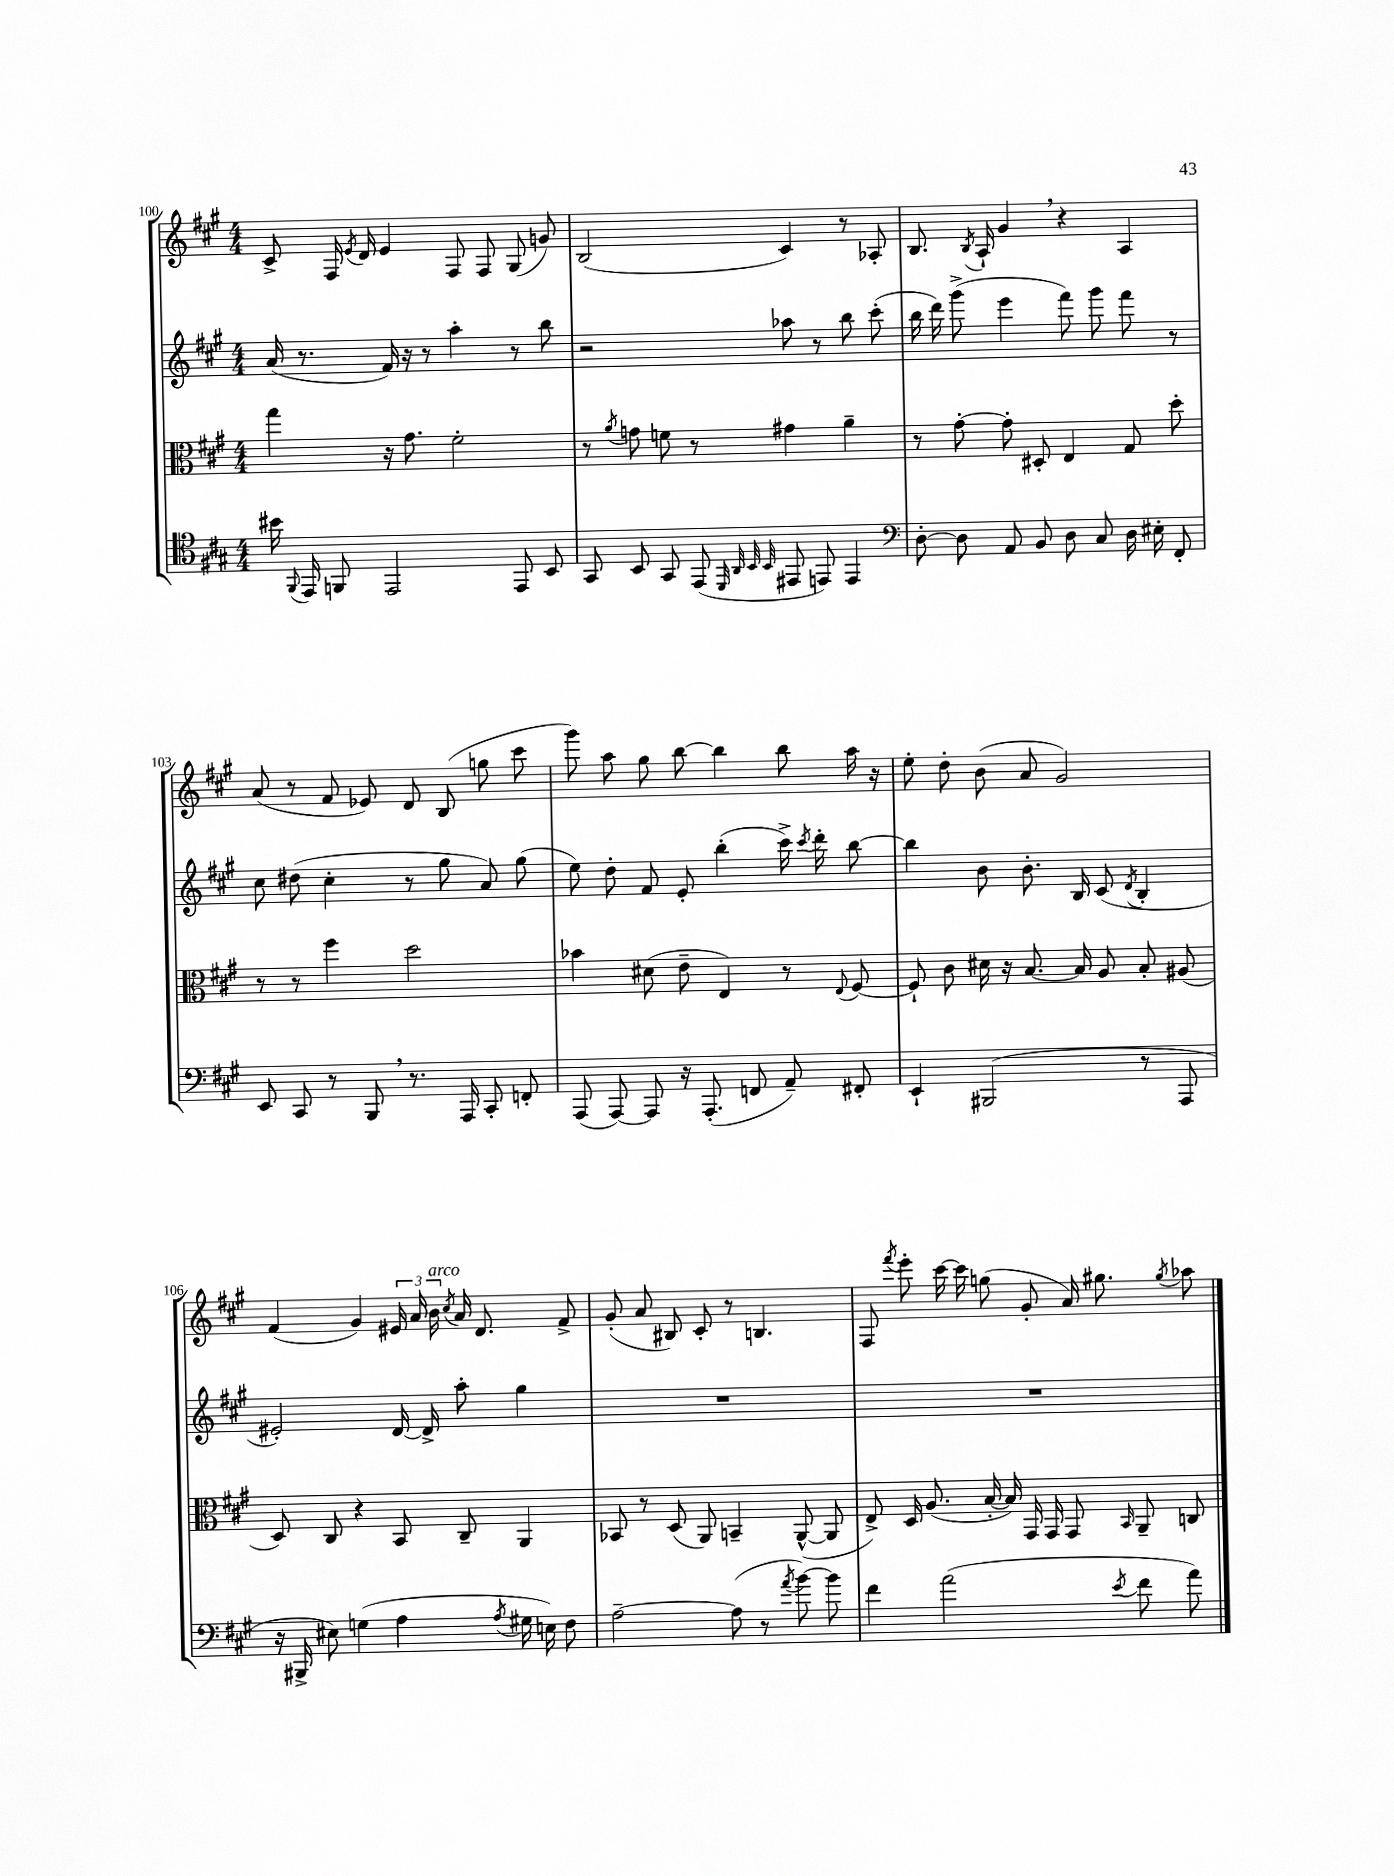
<<
\new StaffGroup <<
\new Staff = "s0" {
    \clef treble \key a \major \numericTimeSignature \time 4/4
    \autoBeamOff cis'8-> fis16 \acciaccatura { e'8 } d'16 e'4 fis8 fis8 gis8( g'8) |
    b2( cis'4) r8 aes8-. |
    b8. \acciaccatura { b8 } a16-! gis'4 \breathe r4 a4 |
    a'8( r8 fis'8 ees'8) d'8 b8( g''8 cis'''8 |
    gis'''8) a''8 gis''8 b''8~ b''4 b''8 a''16 r16 |
    e''8-. d''8-. b'8( a'8 gis'2) |
    fis'4( gis'4) \tuplet 3/2 { eis'16 a'16 b'16^\markup { \italic "arco" } } \acciaccatura { cis''8 } a'16 d'8. fis'8-> |
    gis'8-.( a'8 bis8) cis'8-. r8 b4. |
    fis8 \acciaccatura { fis'''8 } e'''8-. cis'''16~ cis'''16 g''8( gis'8-. a'16) gis''8. \acciaccatura { gis''8 } aes''8 \bar "|." |
}
\new Staff = "s1" {
    \clef treble \key a \major \numericTimeSignature \time 4/4
    \autoBeamOff a'16( r8. fis'16) r16 r8 a''4-. r8 b''8 |
    r2 aes''8 r8 b''8 cis'''8-.( |
    b''16 d'''16) gis'''8->( e'''4 fis'''8) gis'''8 fis'''8 r8 |
    cis''8 dis''8( cis''4-. r8 gis''8 a'8) gis''8( |
    e''8) d''8-. fis'8 e'8-. b''4-.( cis'''16->) \acciaccatura { cis'''8 } d'''16-. b''8~ |
    b''4 b'8 b'8.-. b16 cis'8( \acciaccatura { d'8 } b4-. |
    eis'2-.) d'16~ d'16-> a''8-. gis''4 |
    R1 |
    R1 \bar "|." |
}
\new Staff = "s2" {
    \clef alto \key a \major \numericTimeSignature \time 4/4
    \autoBeamOff gis''4 r16 gis'8. fis'2-. |
    r8 \acciaccatura { a'8 } g'8 f'8 r8 gis'4 a'4-- |
    r8 gis'8~-. gis'8-. dis8-. e4 gis8 d''8-. |
    r8 r8 fis''4 d''2 |
    bes'4 dis'8( e'8-- e4) r8 \appoggiatura { e8 } fis8~ |
    fis8-! cis'8 dis'16 r16 b8.~ b16 a8 b8-. ais8( |
    d8) cis8 r4 b,8 cis8-- a,4 |
    bes,8 r8 d8( a,8) b,4-- a,8~-^( a,8 |
    e8->) d16 a8.( b16~-. b16) gis,16 gis,16 gis,8 \grace { b,16 } a,8-- c8 \bar "|." |
}
\new Staff = "s3" {
    \clef tenor \key a \major \numericTimeSignature \time 4/4
    \autoBeamOff bis'16 \appoggiatura { fis,8 } e,16 f,8 e,2 e,8 b,8 |
    gis,8 b,8 gis,8 e,8( \grace { d,32 a,32 b,32 b,32 } eis,8 e,8) e,4 |
    \clef bass d8~-. d8 a,8 b,8 d8 cis8 d16 eis16-. fis,8-. |
    e,8 cis,8 r8 b,,8 \breathe r8. a,,16 cis,8-. f,8-. |
    a,,8( a,,8~) a,,8 r16 a,,8.-.( f,8 a,8--) fis,8-. |
    e,4-! bis,,2( r8 a,,8 |
    r16 bis,,16-> eis8) g4( a4 \acciaccatura { a8 } gis16 e16) fis8 |
    a2~-- a8( r8 \acciaccatura { a'8 } b'8~) b'8 |
    fis'4 a'2( \acciaccatura { e'8 } fis'8 a'8) \bar "|." |
}
>>
>>
\layout { \context { \Score currentBarNumber = #100 } }
